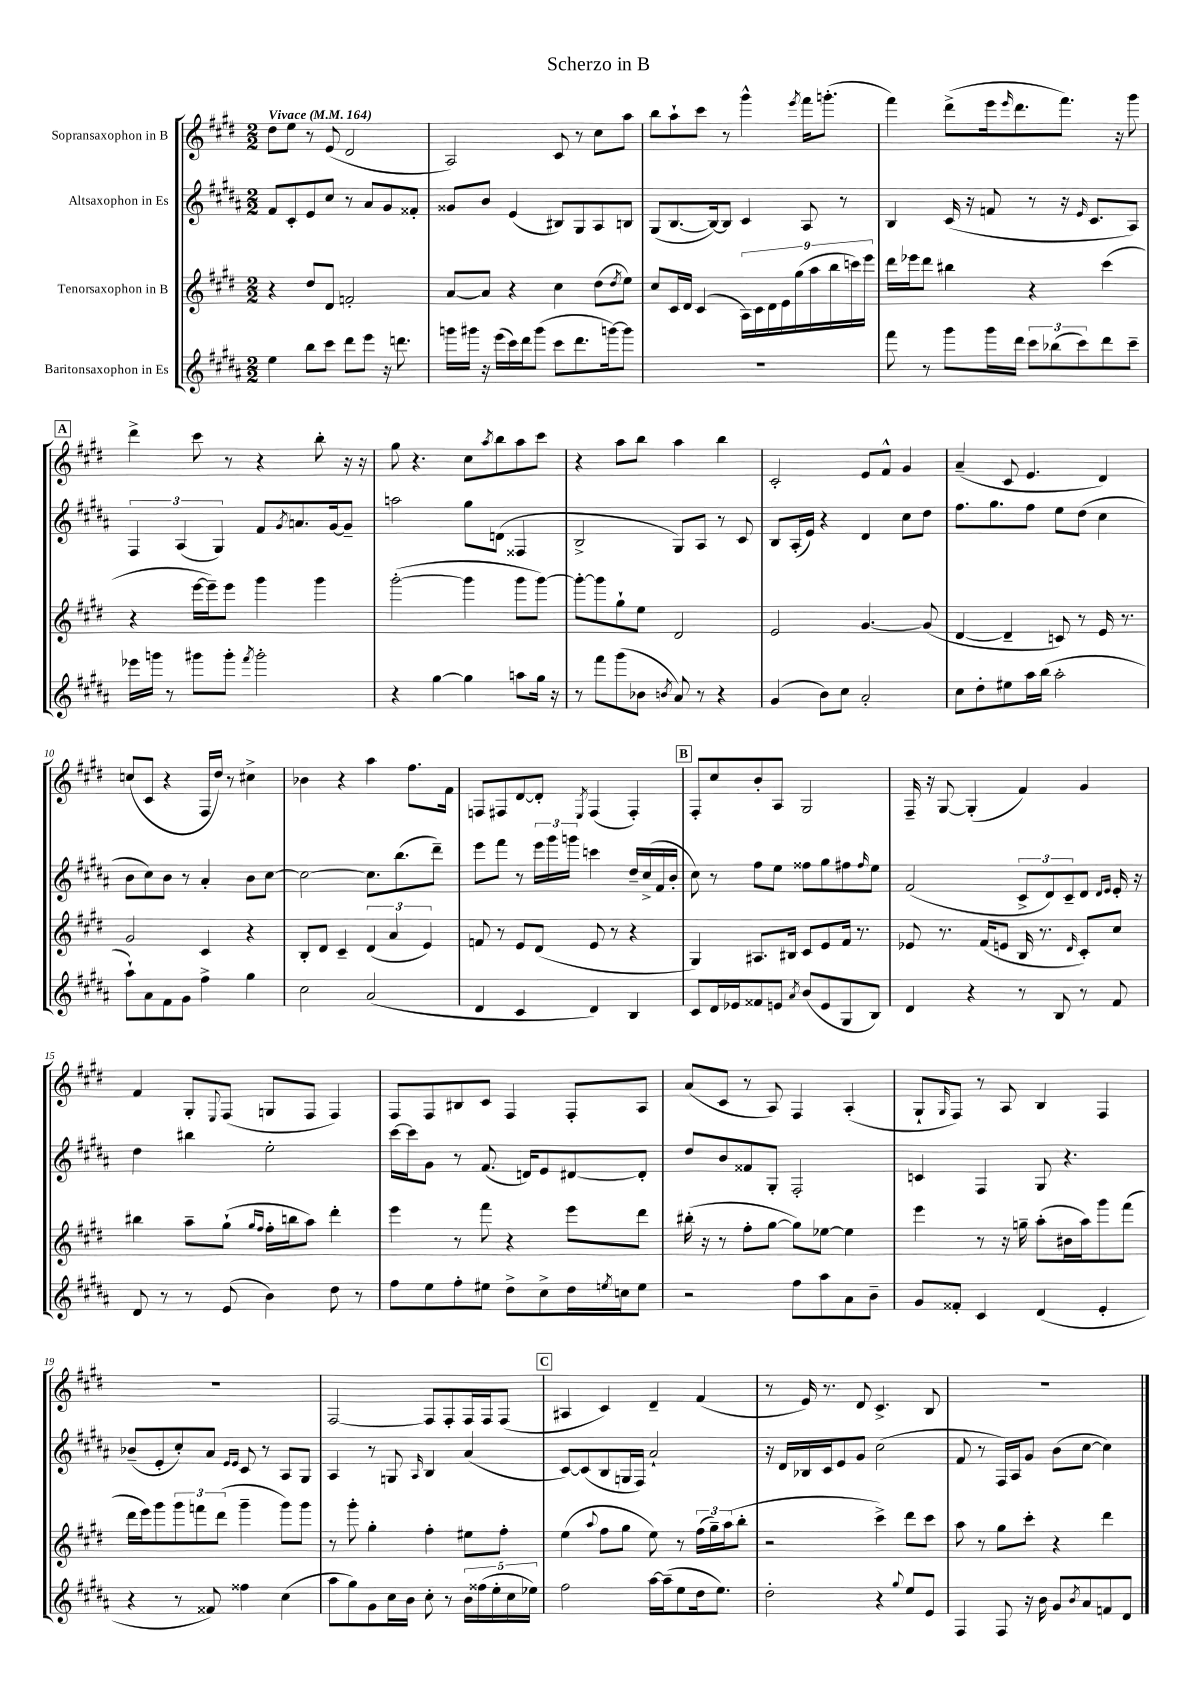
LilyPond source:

\header { title = "Scherzo in B" }
<<
\new StaffGroup <<
\new Staff = "s0" \with { instrumentName = "Sopransaxophon in B" } {
    \clef treble \key e \major \numericTimeSignature \time 2/2 \tempo "Vivace" 4 = 164
    dis''8 e''8 r8 e'8( dis'2 |
    a2) cis'8 r8 cis''8 a''8 |
    b''8 a''8-! cis'''8 r8 gis'''4-^ \acciaccatura { e'''8 } fis'''16 g'''8.-.( |
    fis'''4) dis'''8->( e'''16 \grace { e'''16 } dis'''8. fis'''8.) r16 gis'''8 |
    \mark \markup { \box "A" } dis'''4-> cis'''8 r8 r4 b''8-. r16 r16 |
    gis''8 r4. cis''8 \acciaccatura { a''8 } b''8 a''8 cis'''8 |
    r4 a''8 b''8 a''4 b''4 |
    cis'2-. e'8 fis'8-^ gis'4 |
    a'4--( cis'8 e'4. dis'4) |
    c''8( cis'8 r4 fis16 dis''16) r8 cis''4-> |
    bes'4 r4 a''4 fis''8. fis'16 |
    f8 fis8 dis'8~ dis'8-. \acciaccatura { e8 } fis4( fis4-.) |
    \mark \markup { \box "B" } fis8-. cis''8 b'8-. a8 gis2 |
    fis16-- r16 gis8~ gis4-.( fis'4) gis'4 |
    fis'4 gis8-. \appoggiatura { e8 } fis8( g8 fis8 fis4) |
    fis8 fis8 bis8 cis'8 fis4 fis8-. a8 |
    a'8( cis'8 r8 a8) fis4 a4-.( |
    gis8-! \grace { gis16 } fis8) r8 a8 b4 fis4 |
    R1 |
    fis2~ fis8 fis8-. fis16 fis16 fis8( |
    \mark \markup { \box "C" } ais4 cis'4) dis'4-- fis'4( |
    r8 e'16) r8. dis'8 cis'4.-> b8 |
    R1 \bar "|." |
}
\new Staff = "s1" \with { instrumentName = "Altsaxophon in Es" } {
    \clef treble \key b \major \numericTimeSignature \time 2/2
    fis'8 cis'8-. e'8 cis''8 r8 ais'8 gis'8 fisis'8-. |
    gisis'8 b'8 e'4( bis8) gis8 ais8 b8 |
    gis8( b8.~ b16~) b8 cis'4 ais8 r8 |
    b4 cis'16( r16 f'8 r8 r16 \grace { e'16 } cis'8. ais8) |
    \mark \markup { \box "A" } \tuplet 3/2 { fis4 ais4( gis4) } fis'8 \acciaccatura { gis'8 } a'8. gis'16~ gis'8-- |
    a''2 gis''8 d'8( fisis4 |
    b2-> gis8) ais8 r8 cis'8 |
    b8 ais16-.( e'16) r4 dis'4 cis''8 dis''8 |
    fis''8. gis''8. fis''8 e''8 dis''8( cis''4 |
    b'8 cis''8) b'8 r8 ais'4-. b'8 cis''8~ |
    cis''2~ cis''8. b''8.( dis'''8--) |
    e'''8 fis'''8 r8 \tuplet 3/2 { e'''16 gis'''16 g'''16 } c'''4 dis''16-- cis''16->( fis'16 b'16-. |
    \mark \markup { \box "B" } cis''8) r8 fis''8 e''8 fisis''8 gis''8 fis''8 \grace { fis''16 } e''8 |
    fis'2( \tuplet 3/2 { cis'8-> dis'8) cis'8-- } dis'8 \grace { dis'16 e'16 } e'16-. r16 |
    dis''4 bis''4 e''2-. |
    cis'''16~ cis'''16 gis'8 r8 fis'8.( d'16) e'8 dis'8~ dis'8-. |
    dis''8 b'8 fisis'8 gis8-. fis2-. |
    c'4 fis4 gis8 r4. |
    bes'8--( e'8-. cis''8-.) ais'8 \grace { e'16 e'16 } cis'8 r8 ais8 gis8 |
    ais4 r8 g8 \grace { ais16 } b4 ais'4( |
    \mark \markup { \box "C" } cis'8~) cis'8( b8 g16 fis16) ais'2-! |
    r16 dis'16 bes16 cis'16 e'8 gis'8 cis''2( |
    fis'8 r8 fis16) ais16 gis'8 b'8( cis''8~ cis''4) \bar "|." |
}
\new Staff = "s2" \with { instrumentName = "Tenorsaxophon in B" } {
    \clef treble \key e \major \numericTimeSignature \time 2/2
    r4 dis''8 dis'8 f'2-. |
    a'8~ a'8 r4 cis''4 dis''8( \acciaccatura { dis''8 } e''8) |
    cis''8 cis'16 dis'16 cis'4( \tuplet 9/8 { a16) cis'16 dis'16 e'16 gis''16( a''16 b''16 c'''16) e'''16 } |
    dis'''16 ees'''16 dis'''8 bis''4 r4 cis'''4( |
    \mark \markup { \box "A" } r4 e'''16~ e'''16--) e'''8 gis'''4 gis'''4 |
    gis'''2~-.( gis'''4 gis'''8 gis'''8~) |
    gis'''8~-. gis'''8 gis''8-! e''8 dis'2 |
    e'2 gis'4.~ gis'8( |
    dis'4~ dis'4-- c'8) r8 e'16 r8. |
    gis'2 cis'4 r4 |
    b8-. dis'8 cis'4-- \tuplet 3/2 { dis'4( a'4 e'4) } |
    f'8 r8 e'8 dis'8( e'8 r8 r4 |
    \mark \markup { \box "B" } gis4) ais8. bis16 cis'8 e'8 fis'16 r8. |
    ees'8 r8. fis'16( e'8 b16 r8. \grace { dis'16 } cis'8-.) cis''8 |
    bis''4 a''8-- gis''8-!( \grace { gis''16 fis''16 } fis''16-. b''16 a''8) dis'''4-. |
    e'''4 r8 fis'''8 r4 e'''8 dis'''8 |
    bis''16-.( r16 r8 fis''8-. gis''8~ gis''8) ees''8~ ees''4 |
    e'''4 r8 r16 g''16-- a''8-.( bis'16 a''16) gis'''8 fis'''8( |
    dis'''16 e'''16) gis'''8 \tuplet 3/2 { gis'''8 f'''8 dis'''8( } gis'''4-- gis'''8) gis'''8 |
    r8 gis'''8-. gis''4-. fis''4-. eis''8 fis''8-. |
    \mark \markup { \box "C" } e''4( \appoggiatura { a''8 } fis''8 gis''8 e''8) r8 \tuplet 3/2 { fis''16( gis''16--) a''16( } b''8-. |
    r2 cis'''4->) dis'''8 cis'''8 |
    a''8 r8 gis''8 cis'''8-. r4 dis'''4 \bar "|." |
}
\new Staff = "s3" \with { instrumentName = "Baritonsaxophon in Es" } {
    \clef treble \key b \major \numericTimeSignature \time 2/2
    e''4 b''8 cis'''8 dis'''8 e'''8 r16 d'''8. |
    g'''16 gis'''16 r16 e'''16( cis'''16) dis'''16 gis'''8( cis'''8 dis'''8. g'''16~) g'''8 |
    R1 |
    fis'''8 r8 gis'''8 gis'''16 dis'''16 \tuplet 3/2 { cis'''8 bes''8( cis'''8) } dis'''8 cis'''8-- |
    \mark \markup { \box "A" } ees'''16 g'''16 r8 gis'''8 gis'''8-. \acciaccatura { fis'''8 } gis'''2-. |
    r4 gis''4~ gis''4 a''8 gis''16 r16 |
    r8 fis'''8 gis'''8( bes'8 \acciaccatura { b'8 } ais'8) r8 r4 |
    gis'4( b'8) cis''8 ais'2-. |
    cis''8 dis''8-. eis''8 ais''16 b''16( ais''2-. |
    ais''8-!) ais'8 fis'8 gis'8 fis''4-> gis''4 |
    cis''2 ais'2( |
    dis'4 cis'4 dis'4) b4 |
    \mark \markup { \box "B" } cis'8 dis'16 ees'16 fisis'8 e'8 \acciaccatura { ais'8 } b'8( e'8 gis8 b8) |
    dis'4 r4 r8 b8 r8 fis'8 |
    dis'8 r8 r8 e'8( b'4) dis''8 r8 |
    fis''8 e''8 fis''8-. eis''8 dis''8-> cis''8-> dis''16 \acciaccatura { e''8 } c''16 e''8 |
    r2 fis''8 ais''8 ais'8 b'8-- |
    gis'8 fisis'8-. cis'4 dis'4( e'4-. |
    r4 r8 fisis'8) fisis''4 cis''4( |
    ais''8 gis''8) gis'8 cis''16 b'16 cis''8-. r8 \tuplet 5/4 { b'16 fisis''16( e''16-. cis''16 ees''16) } |
    \mark \markup { \box "C" } fis''2 ais''16~ ais''16--( e''8 dis''16 e''8.) |
    dis''2-. r4 \appoggiatura { gis''8 } e''8 e'8 |
    fis4 fis8 r16 b'16 gis'8 \acciaccatura { b'8 } ais'8 f'8 dis'8 \bar "|." |
}
>>
>>
